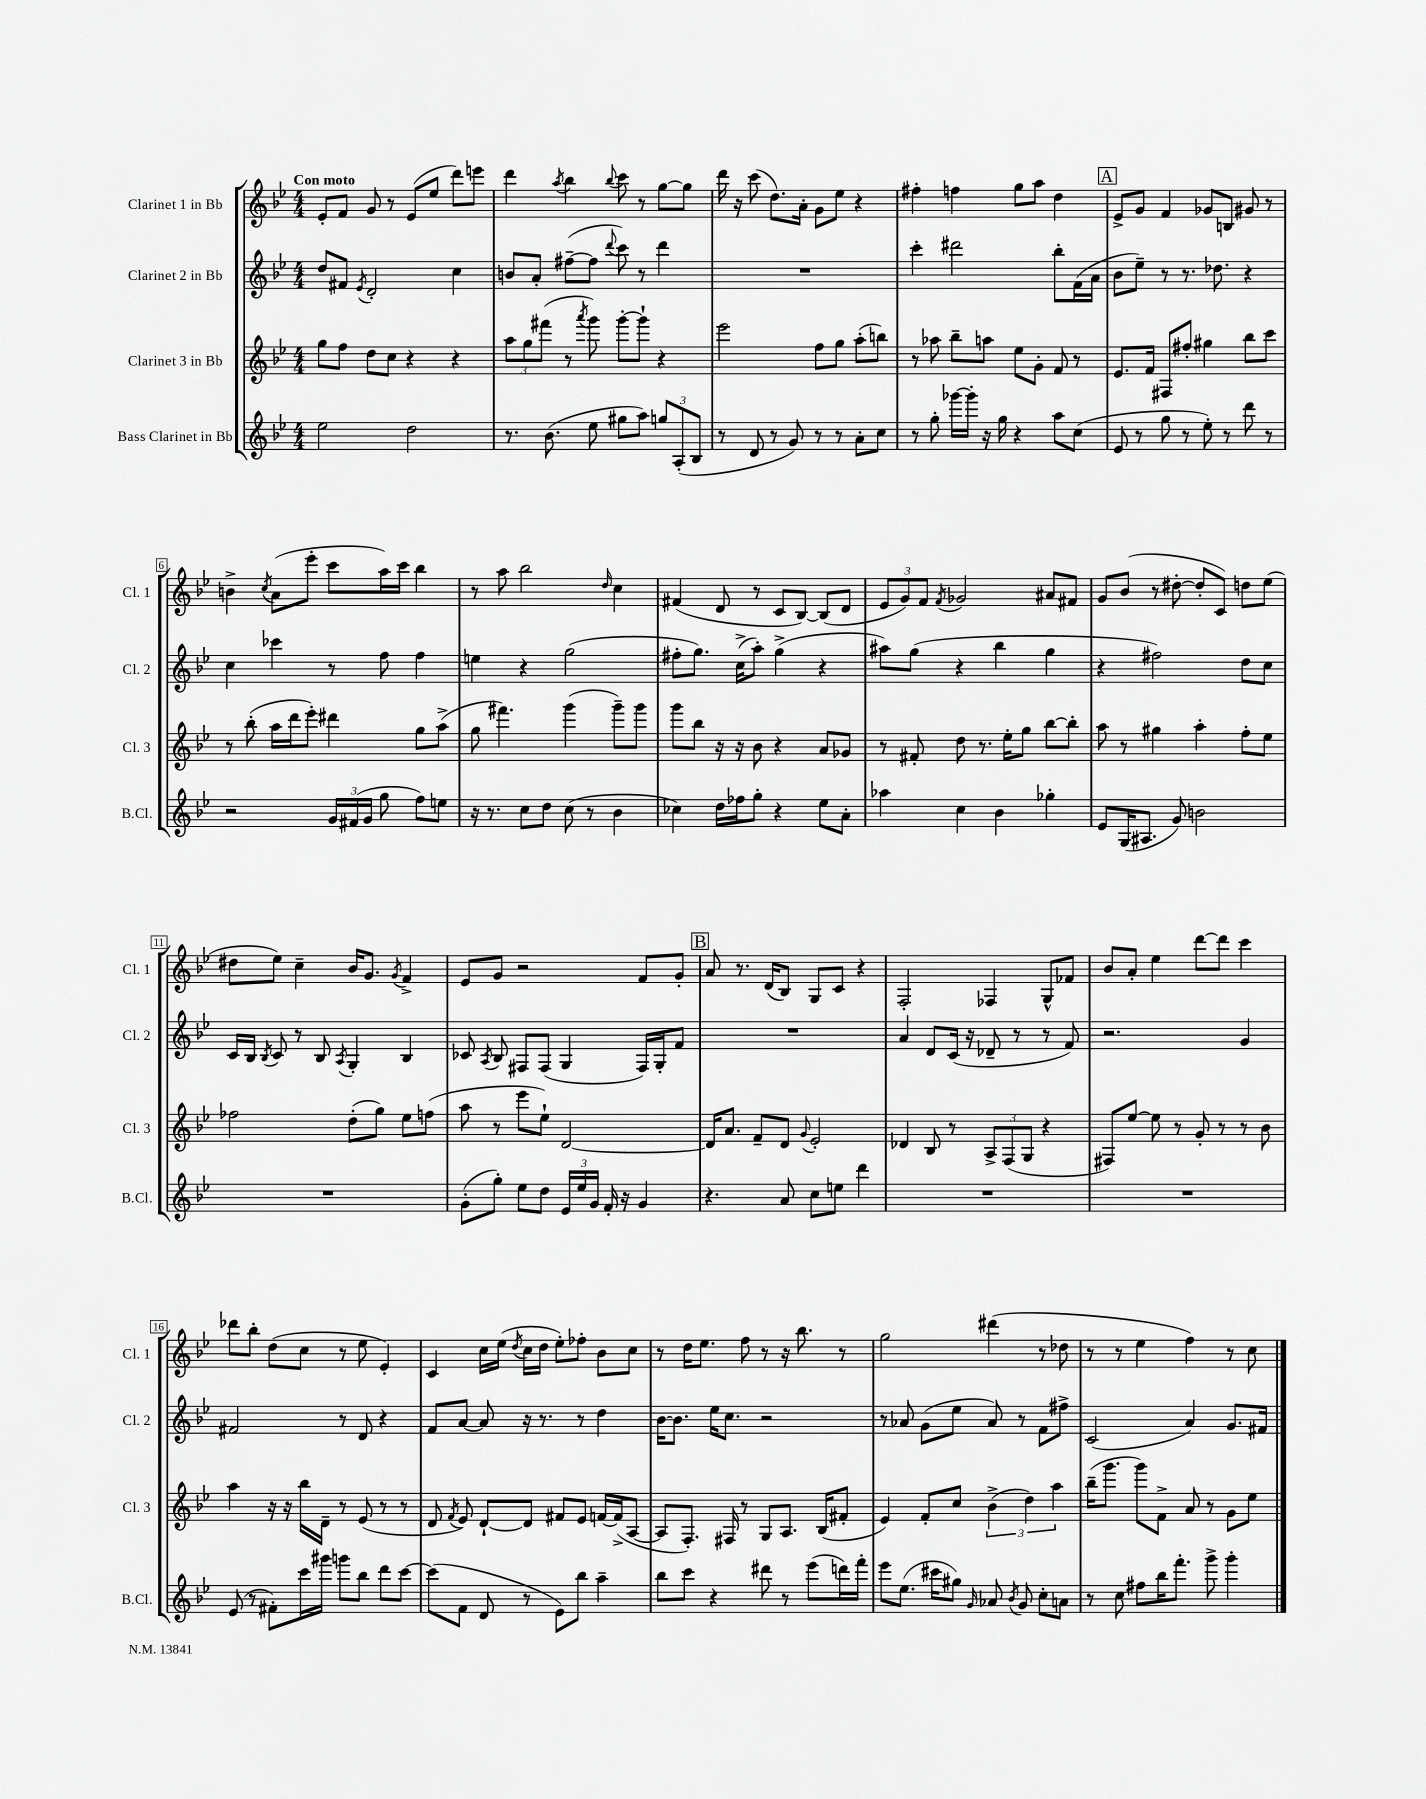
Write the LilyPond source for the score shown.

<<
\new StaffGroup <<
\new Staff = "s0" \with { instrumentName = "Clarinet 1 in Bb" shortInstrumentName = "Cl. 1" } {
    \clef treble \key bes \major \numericTimeSignature \time 4/4 \tempo "Con moto"
    \autoBeamOff ees'8[-. f'8] g'8 r8 ees'8[( ees''8] d'''8[) e'''8] |
    d'''4 \acciaccatura { a''8 } bes''4 \appoggiatura { bes''8 } c'''8 r8 g''8[~ g''8] |
    d'''16 r16 c'''8( d''8.[) a'16]-. g'8[ ees''8] r4 |
    fis''4-. f''4 g''8[ a''8] d''4 |
    \mark \markup { \box "A" } ees'8[-> g'8] f'4 ges'8[ b8] gis'8 r8 |
    b'4-> \acciaccatura { c''8 } a'8[( ees'''8]-. c'''8[ a''16) c'''16] bes''4 |
    r8 a''8 bes''2 \grace { d''16 } c''4 |
    fis'4( d'8 r8 c'8[ bes8]~) bes8[( d'8] |
    \tuplet 3/2 { ees'8[ g'8) f'8] } \acciaccatura { f'8 } ges'2 ais'8[ fis'8] |
    g'8[ bes'8]( r8 dis''8~-. dis''8[-. c'8]) d''8[ ees''8]( |
    dis''8[ ees''8]) c''4-- bes'16[ g'8.] \acciaccatura { g'8 } f'4-> |
    ees'8[ g'8] r2 f'8[ g'8]-. |
    \mark \markup { \box "B" } a'8 r8. d'16[( bes8]) g8[ c'8] r4 |
    f2-. fes4 g8[-^ fes'8] |
    bes'8[ a'8]-. ees''4 d'''8[~ d'''8] c'''4 |
    des'''8[ bes''8]-. d''8[( c''8] r8 ees''8 ees'4-.) |
    c'4 c''16[ ees''16]( \acciaccatura { d''8 } c''16[ d''16] ees''8[-.) fes''8]-. bes'8[ c''8] |
    r8 d''16[ ees''8.] f''8 r8 r16 bes''8. r8 |
    g''2 dis'''4( r8 des''8 |
    r8 r8 ees''4 f''4) r8 c''8 \bar "|." |
}
\new Staff = "s1" \with { instrumentName = "Clarinet 2 in Bb" shortInstrumentName = "Cl. 2" } {
    \clef treble \key bes \major \numericTimeSignature \time 4/4
    \autoBeamOff d''8[ fis'8] \acciaccatura { ees'8 } d'2-. c''4 |
    b'8[ a'8]-. fis''8[~--( fis''8] \appoggiatura { d'''8 } c'''8) r8 d'''4 |
    R1 |
    c'''4-. dis'''2 bes''8[-. f'16( a'16] |
    \mark \markup { \box "A" } bes'8[ ees''8]--) r8 r8. des''8. r4 |
    c''4 ces'''4 r8 f''8 f''4 |
    e''4 r4 g''2( |
    fis''8[-. g''8.]) c''16[->( a''8]-.) g''4->( r4 |
    ais''8[) g''8]( r4 bes''4 g''4 |
    r4 fis''2) d''8[ c''8] |
    c'16[ bes16] \acciaccatura { bes8 } c'8 r8 bes8 \acciaccatura { a8 } g4-. bes4 |
    ces'8 \acciaccatura { a8 } bes8 fis8[ fis8]( g4 fis16[) g16-. f'8] |
    \mark \markup { \box "B" } R1 |
    a'4 d'8[ c'16]( r16 des'8-- r8 r8 f'8) |
    r2. g'4 |
    fis'2 r8 d'8 r4 |
    f'8[ a'8]~ a'8 r16 r8. r8 d''4 |
    bes'16[~ bes'8.] ees''16[ c''8.] r2 |
    r8 aes'8 g'8[( ees''8] aes'8) r8 f'8[ fis''8]-> |
    c'2( a'4) g'8.[ fis'16] \bar "|." |
}
\new Staff = "s2" \with { instrumentName = "Clarinet 3 in Bb" shortInstrumentName = "Cl. 3" } {
    \clef treble \key bes \major \numericTimeSignature \time 4/4
    \autoBeamOff g''8[ f''8] d''8[ c''8] r4 r4 |
    \tuplet 3/2 { a''8[ g''8 fis'''8]( } r8 \acciaccatura { a'''8 } g'''8) g'''8[~-. g'''8]-! r4 |
    ees'''2 f''8[ g''8] a''8[-.( b''8]) |
    r8 aes''8 bes''8[-- a''8] ees''8[ g'8]-. f'8 r8 |
    \mark \markup { \box "A" } ees'8.[ f'16] fis8[ fis''8]-. gis''4 bes''8[ c'''8] |
    r8 bes''8-.( a''16[ d'''16 ees'''8]-.) dis'''4 g''8[ a''8]->( |
    g''8 fis'''4.) g'''4( g'''8[--) g'''8] |
    g'''8[ bes''8] r16 r16 bes'8 r4 a'8[ ges'8] |
    r8 fis'8-. d''8 r8. ees''16[-. g''8] bes''8[~ bes''8]-. |
    a''8 r8 gis''4 a''4-. f''8[-. ees''8] |
    fes''2 d''8[-.( g''8]) ees''8[ f''8]( |
    a''8 r8 ees'''8[ ees''8]-!) d'2~ |
    \mark \markup { \box "B" } d'16[ a'8.] f'8[-- d'8] \appoggiatura { g'8 } ees'2-. |
    des'4 bes8 r8 \tuplet 3/2 { a8[-> f8( g8] } r4 |
    fis8[) ees''8]~ ees''8 r8 g'8-. r8 r8 bes'8 |
    a''4 r16 r16 bes''16[ d'16]-- r8 ees'8( r8 r8 |
    d'8 \acciaccatura { f'8 } ees'8) d'8[~-! d'8] fis'8[ ees'8] f'16[~ f'16->( a8]~ |
    a8[ f8.]-.) fis16 r8 g8[ a8.] bes16[( fis'8]-. |
    ees'4) f'8[-. c''8] \tuplet 3/2 { bes'4->( d''4) a''4 } |
    bes''16[--( g'''8.] g'''8[) f'8]-> a'8 r8 g'8[ ees''8] \bar "|." |
}
\new Staff = "s3" \with { instrumentName = "Bass Clarinet in Bb" shortInstrumentName = "B.Cl." } {
    \clef treble \key bes \major \numericTimeSignature \time 4/4
    \autoBeamOff ees''2 d''2 |
    r8. bes'8.( ees''8 gis''8[ a''8]) \tuplet 3/2 { g''8[ a8-.( bes8] } |
    r8 d'8 r8 g'8) r8 r8 a'8[-. c''8] |
    r8 g''8-. ges'''16[~ ges'''16]-. r16 g''16 r4 a''8[ c''8]( |
    \mark \markup { \box "A" } ees'8 r8 g''8 r8 ees''8-.) r8 d'''8 r8 |
    r2 \tuplet 3/2 { g'16[ fis'16( g'16] } g''8 f''8[) e''8] |
    r16 r8. c''8[ d''8] c''8( r8 bes'4 |
    ces''4) d''16[ fes''16 g''8]-. r4 ees''8[ a'8]-. |
    aes''4 c''4 bes'4 ges''4-. |
    ees'8[ g16( ais8.] g'8) b'2 |
    R1 |
    g'8[-.( g''8]-.) ees''8[ d''8] \tuplet 3/2 { ees'16[ ees''16 g'16] } f'16-. r16 g'4 |
    \mark \markup { \box "B" } r4. a'8 c''8[ e''8] d'''4 |
    R1 |
    R1 |
    ees'8( r8 fis'8[-.) c'''16 gis'''16] g'''8[ bes''8] d'''8[ c'''8]~ |
    c'''8[( f'8] d'8 r8 ees'8[) bes''8] a''4-- |
    bes''8[ c'''8] r4 dis'''8 r8 ees'''8[( d'''16) f'''16]-. |
    ees'''8[ ees''8.]( cis'''16[ gis''8]) \grace { g'16 } aes'8 \acciaccatura { bes'8 } g'8 c''8[-. a'8] |
    r8 c''8 fis''8[ bes''16 f'''8.]-. g'''8-> g'''4-. \bar "|." |
}
>>
>>
\layout { \context { \Score \override BarNumber.stencil = #(make-stencil-boxer 0.1 0.3 ly:text-interface::print) } }
